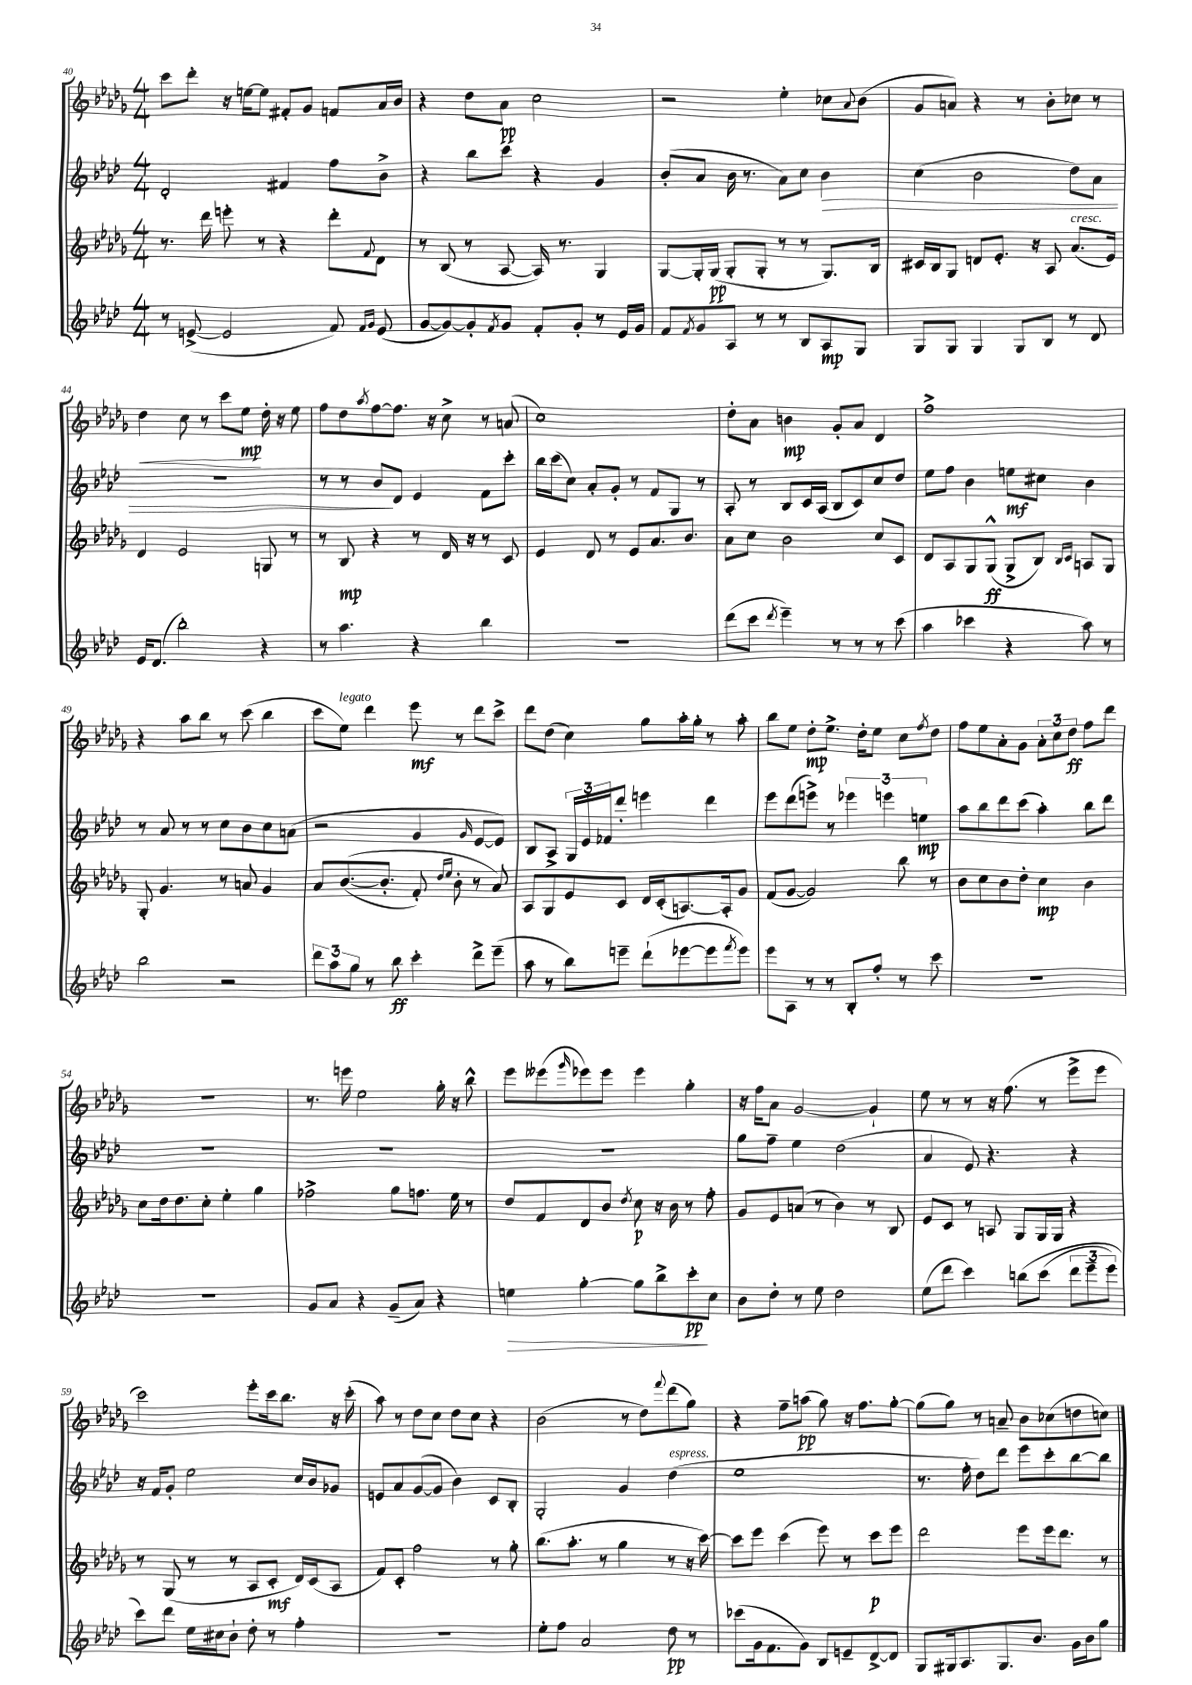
<<
\new StaffGroup <<
\new Staff = "s0" {
    \clef treble \key des \major \numericTimeSignature \time 4/4
    c'''8 des'''8-. r16 e''16~ e''8 fis'8-. ges'8 f'8 aes'16 bes'16 |
    r4 des''8 aes'8\pp c''2 |
    r2 ees''4-. ces''8 \appoggiatura { aes'8 } bes'8( |
    ges'8 a'8) r4 r8 bes'8-. ces''8 r8 |
    des''4\< c''8 r8 c'''8 ees''8\mp\! des''16-. r16 ees''8 |
    f''8 des''8 \acciaccatura { aes''8 } f''8~ f''8. r16 c''8-> r8 a'8( |
    c''1) |
    des''8-. aes'8 b'4\mp ges'8-. aes'8 des'4 |
    f''1-> |
    r4 aes''8 bes''8 r8 c'''8( bes''4 |
    c'''8 ees''8^\markup { \italic "legato" }) des'''4 ees'''8\mf r8 des'''8 c'''8-> |
    des'''8 des''8( c''4) ges''8 aes''16-. ges''16-. r8 aes''8-. |
    bes''8 ees''8 des''8-.\mp ees''8.-> des''16-. ees''8 c''8 \acciaccatura { f''8 } des''8 |
    f''8 ees''8 aes'8-. ges'8 \tuplet 3/2 { aes'8-. c''8 des''8\ff } f''8 des'''8 |
    R1 |
    r8. e'''16 ees''2 ges''16-. r16 bes''8-^ |
    ees'''8 eeses'''8( \grace { ges'''16 } ees'''8) ees'''8 ees'''4 ges''4-. |
    r16 f''16 aes'8 ges'2~ ges'4-! |
    ees''8 r8 r8 r16 f''8.( r8 ees'''8-> ees'''8 |
    c'''2) ees'''8-. c'''16 bes''8. r16 c'''16-.( |
    aes''8) r8 des''8 c''8 des''8 c''8 r4 |
    bes'2( r8 des''8) \appoggiatura { f'''8 } des'''8( ges''8) |
    r4 f''8-- a''8\pp( ges''8) r16 f''8. ges''8~-. |
    ges''8( ges''8) r8 a'8-- bes'8 ces''8( d''8 c''8) \bar "|." |
}
\new Staff = "s1" {
    \clef treble \key aes \major \numericTimeSignature \time 4/4
    des'2-. fis'4 f''8 bes'8-> |
    r4 bes''8 c'''8 r4 g'4 |
    bes'8-.( aes'8 bes'16 r8. aes'8) c''8 bes'4\> |
    c''4( bes'2 des''8) aes'8 |
    R1 |
    r8 r8 bes'8\! des'8 ees'4 f'8 c'''8-. |
    bes''16 c'''16( c''8) aes'8-. g'8-. r8 f'8 g8 r8 |
    aes8-. r8 bes8 c'16 aes16( bes8 c'8) c''8 des''8 |
    ees''8 f''8 bes'4 e''8\mf cis''8 bes'4 |
    r8 aes'8 r8 r8 c''8 bes'8 c''8 a'8( |
    r2 g'4 \grace { g'16 } ees'8~ ees'8) |
    bes8 aes8-> \tuplet 3/2 { g16 ees'16 fes'16 } des'''8-. e'''4 des'''4 |
    ees'''8 des'''8( e'''8->) r8 \tuplet 3/2 { ees'''4 e'''4 e''4\mp } |
    aes''8 bes''8 des'''8 c'''8( aes''4-.) bes''8 des'''8 |
    R1 |
    R1 |
    R1 |
    g''8 f''8-- ees''4 des''2( |
    aes'4 ees'8) r4. r4 |
    r16 f'16 g'8-. ees''2 c''16 bes'16 ges'8 |
    e'8 aes'8 g'8~( g'8 bes'4) c'8 bes8-. |
    g2-. g'4 des''4^\markup { \italic "espress." }( |
    ees''1 |
    r8. f''16-. des''8) des'''8 ees'''8 c'''8-. bes''8~ bes''8 \bar "|." |
}
\new Staff = "s2" {
    \clef treble \key des \major \numericTimeSignature \time 4/4
    r8. des'''16 e'''8-. r8 r4 des'''8-. \appoggiatura { f'8 } des'8 |
    r8 bes8( r8 aes8~ aes16) r8. ges4 |
    ges8~ ges16-. ges16\pp( ges8-. ges8-. r8 r8 ges8.) bes16 |
    cis'16 bes16 ges8 d'8 ees'8.-. r16 aes8 aes'8.^\markup { \italic "cresc." }( ees'16) |
    des'4 ees'2 g8 r8 |
    r8 bes8\mp r4 r8 des'16 r16 r8 c'8 |
    ees'4 des'8 r8 ees'8 aes'8. bes'8. |
    aes'8 c''8 bes'2 c''8 c'8 |
    des'8 aes8 ges8 ges8-^\ff( ges8-> bes8) \grace { bes16 c'16 } a8 ges8 |
    ges8-. ges'4. r8 a'8 ges'4 |
    aes'8 bes'8.~(\( bes'8.-. f'8-.) \grace { des''16 ees''16 } bes'8-. r8 aes'8\) |
    aes8 ges8 ees'8 c'8 des'16 c'16-.( a8.~) a16-. ges'8 |
    f'8( ges'8~ ges'2) bes''8 r8 |
    bes'8 c''8 bes'8 des''8-. c''4\mp bes'4 |
    c''8 des''16 des''8. c''8-. ees''4-. ges''4 |
    fes''2-> ges''8 f''8. ees''16 r8 |
    des''8 f'8 des'8 bes'8 \acciaccatura { des''8 } c''8\p r16 bes'16 r8 f''8-. |
    ges'8 ees'8 a'8( r8 bes'4) r8 bes8 |
    ees'8 c'8 r8 a8 ges8 ges16 ges16 r4 |
    r8 ges8( r8 r8 aes8 c'8-.\mf des'16) c'16( aes8 |
    f'8) c'8-. f''2 r8 ges''8-. |
    bes''8.( aes''8.-. r8 ges''4 r8 r16 c'''16~) |
    c'''8 ees'''8 c'''4( ees'''8) r8 c'''8\p ees'''8 |
    des'''2 ees'''8 ees'''16 des'''8. r8 \bar "|." |
}
\new Staff = "s3" {
    \clef treble \key aes \major \numericTimeSignature \time 4/4
    r8 e'8~->( e'2 f'8) \grace { f'16 g'16 } e'8( |
    g'8~ g'8~) g'8-. \acciaccatura { f'8 } g'8 f'8-. g'8-. r8 ees'16 g'16 |
    f'8 \acciaccatura { f'8 } g'8 aes8 r8 r8 bes8 aes8\mp g8 |
    g8 g8 g4 g8 bes8 r8 des'8 |
    ees'16 des'8.( bes''2-.) r4 |
    r8 aes''4. r4 bes''4 |
    R1 |
    des'''8( c'''8 \acciaccatura { des'''8 } ees'''4--) r8 r8 r8 c'''8( |
    aes''4 ces'''4 r4 aes''8) r8 |
    bes''2 r2 |
    \tuplet 3/2 { des'''8 aes''8 g''8 } r8 bes''8\ff c'''4-. des'''8-> ees'''8--( |
    aes''8 r8 bes''8) e'''8-- des'''8-!( ees'''8~ ees'''8 \acciaccatura { f'''8 } ees'''8) |
    ees'''8 aes8 r8 r8 bes8-. f''8-. r8 c'''8 |
    R1 |
    R1 |
    g'8 aes'8 r4 g'8--( aes'8) r4 |
    e''4\> g''4~-. g''8 bes''8-> c'''8-.\pp\! c''8 |
    bes'8 des''8-. r8 ees''8 des''2 |
    ees''8( des'''8 c'''4) b''8\( c'''8( \tuplet 3/2 { des'''8 ees'''8-- ees'''8) } |
    c'''8\) des'''8 ees''16 cis''16 bes'8-! des''8-. r8 f''4-. |
    r1 |
    ees''8-. f''8 aes'2 des''8\pp r8 |
    ces'''8( g'16 f'8. g'8) bes8 e'8-- des'8~-> des'8 |
    g8 gis16 aes8. gis8. bes'8. g'16 bes'16 g''8 \bar "|." |
}
>>
>>
\layout { \context { \Score currentBarNumber = #40 } }
